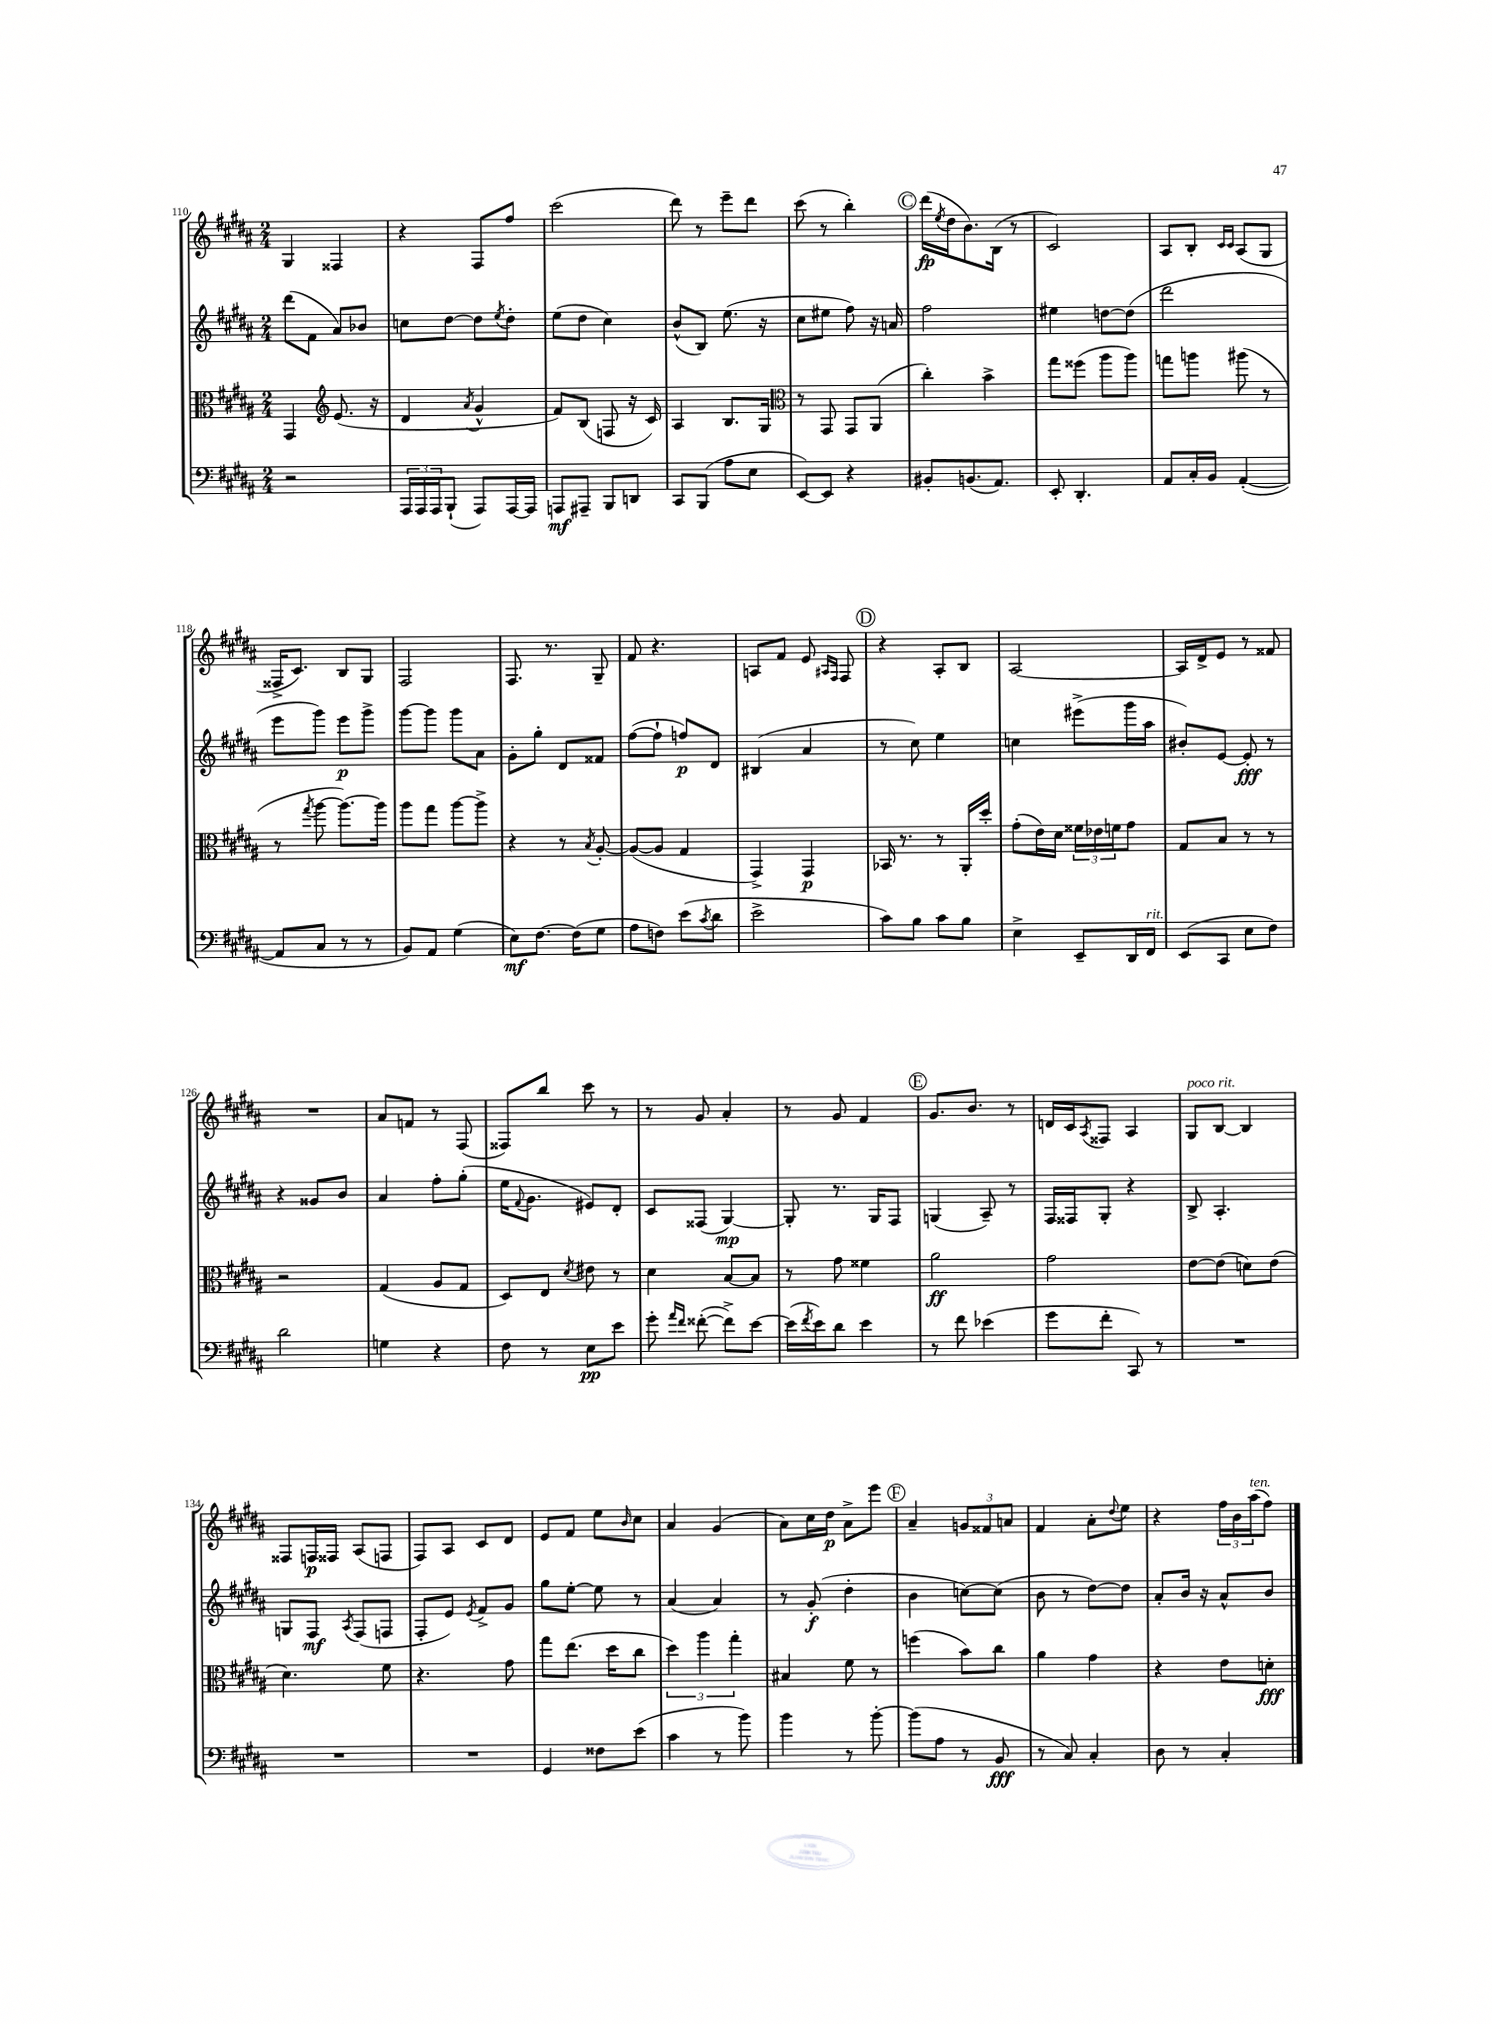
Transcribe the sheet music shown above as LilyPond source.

<<
\new StaffGroup <<
\new Staff = "s0" {
    \clef treble \key b \major \numericTimeSignature \time 2/4
    gis4 fisis4 |
    r4 fis8 fis''8 |
    cis'''2( |
    dis'''8) r8 e'''8-- dis'''8 |
    cis'''8( r8 b''4-.) |
    \mark \markup { \circle "C" } dis'''16\fp( \acciaccatura { e''8 } dis''16 b'8.) b16( r8 |
    cis'2) |
    ais8 b8-. \grace { cis'16 cis'16 } ais8( gis8 |
    fisis16-> cis'8.) b8 gis8 |
    fis2 |
    fis8. r8. gis8-- |
    fis'8 r4. |
    a8 fis'8 e'8 \grace { ais16 fis16 } fis8 |
    \mark \markup { \circle "D" } r4 ais8-. b8 |
    ais2~ |
    ais16 dis'16-> e'8 r8 fisis'8 |
    R2 |
    ais'8 f'8 r8 fis8( |
    fisis8) b''8 cis'''8 r8 |
    r8 gis'8 ais'4-. |
    r8 gis'8 fis'4 |
    \mark \markup { \circle "E" } gis'8. b'8. r8 |
    d'16 cis'16 \acciaccatura { ais8 } fisis8 ais4 |
    gis8^\markup { \italic "poco rit." } b8~ b4 |
    fisis8 f16\p fisis16 ais8( f8 |
    fis8) ais8 cis'8 dis'8 |
    e'8 fis'8 e''8 \grace { b'16 } cis''8 |
    ais'4 gis'4( |
    ais'8) cis''16 dis''16\p ais'8-> e'''8 |
    \mark \markup { \circle "F" } ais'4-- \tuplet 3/2 { g'8 fisis'8 a'8 } |
    fis'4 ais'8-. \appoggiatura { dis''8 } e''8 |
    r4 \tuplet 3/2 { fis''16 b'16 ais''16^\markup { \italic "ten." }( } fis''8) \bar "|." |
}
\new Staff = "s1" {
    \clef treble \key b \major \numericTimeSignature \time 2/4
    dis'''8( fis'8 ais'8) bes'8 |
    c''8 dis''8~ dis''8 \acciaccatura { e''8 } dis''8-. |
    e''8( dis''8 cis''4) |
    b'8-^( b8) e''8.( r16 |
    cis''8 eis''8 fis''8) r16 a'16 |
    \mark \markup { \circle "C" } fis''2 |
    eis''4 d''8~ d''8( |
    dis'''2 |
    e'''8 gis'''8) e'''8\p gis'''8-> |
    gis'''8~ gis'''8 gis'''8 ais'8 |
    gis'8-. gis''8-. dis'8 fisis'8 |
    fis''8~( fis''8-! f''8\p) dis'8 |
    bis4( ais'4 |
    \mark \markup { \circle "D" } r8 cis''8) e''4 |
    c''4 eis'''8->( gis'''16 ais''16 |
    bis'8-.) e'8~ e'8-.\fff r8 |
    r4 gisis'8 b'8 |
    ais'4 fis''8-. gis''8-.( |
    e''16 \appoggiatura { fis'8 } gis'8. eis'8) dis'8-. |
    cis'8 fisis8( gis4~\mp) |
    gis8-. r8. gis16 fis8 |
    \mark \markup { \circle "E" } g4( ais8--) r8 |
    fis16 fisis16 gis8-. r4 |
    b8-> ais4.-. |
    g8 fis8\mf \acciaccatura { ais8 } fis8( f8 |
    fis8-. e'8) \acciaccatura { e'8 } fis'8-> gis'8 |
    gis''8 e''8~-. e''8 r8 |
    ais'4( ais'4) |
    r8 gis'8-.\f( dis''4-. |
    \mark \markup { \circle "F" } b'4 c''8~) c''8( |
    b'8 r8 dis''8~) dis''8 |
    ais'8-. b'16 r16 ais'8-^ b'8 \bar "|." |
}
\new Staff = "s2" {
    \clef alto \key b \major \numericTimeSignature \time 2/4
    gis,4 \clef treble e'8.( r16 |
    dis'4 \acciaccatura { ais'8 } gis'4-^ |
    fis'8) b8( f8 r16 cis'16) |
    ais4 b8. gis16 |
    \clef alto r8 gis,8 gis,8 ais,8( |
    \mark \markup { \circle "C" } cis''4-.) b'4-> |
    gis''8 fisis''8( ais''8 ais''8) |
    g''8 a''8 ais''8( r8 |
    r8 \acciaccatura { gis''8 } ais''8~ ais''8.~) ais''16 |
    ais''8 gis''8 ais''8~ ais''8-> |
    r4 r8 \acciaccatura { b8 } ais8~-. |
    ais8~( ais8 gis4 |
    gis,4->) gis,4\p |
    \mark \markup { \circle "D" } bes,16 r8. r8 ais,16-. dis''16-. |
    gis'8-.( e'16) dis'16 \tuplet 3/2 { fisis'16 ees'16 f'16 } gis'8 |
    gis8 b8 r8 r8 |
    r2 |
    gis4( ais8 gis8 |
    dis8) e8 \acciaccatura { dis'8 } eis'8 r8 |
    dis'4 b8~ b8 |
    r8 gis'8 fisis'4 |
    \mark \markup { \circle "E" } ais'2\ff |
    gis'2 |
    e'8~ e'8( d'8) e'8( |
    dis'4.) fis'8 |
    r4. gis'8 |
    gis''8 e''8.( dis''16 cis''8 |
    \tuplet 3/2 { dis''4) ais''4 gis''4-. } |
    bis4 fis'8 r8 |
    \mark \markup { \circle "F" } f''4( b'8) cis''8 |
    ais'4 gis'4 |
    r4 e'8 d'8-.\fff \bar "|." |
}
\new Staff = "s3" {
    \clef bass \key b \major \numericTimeSignature \time 2/4
    r2 |
    \tuplet 3/2 { ais,,16 ais,,16 ais,,16 } b,,8-!( ais,,8) ais,,16~ ais,,16 |
    a,,8\mf ais,,8-- b,,8 d,8 |
    cis,8 b,,8( ais8 e8 |
    e,8~) e,8 r4 |
    \mark \markup { \circle "C" } bis,8-. b,8.( ais,8.) |
    e,8-. dis,4.-. |
    ais,8 cis16-. b,16 ais,4~-.( |
    ais,8 cis8 r8 r8 |
    b,8) ais,8 gis4( |
    e8\mf) fis8.~ fis16( gis8 |
    ais8 f8) e'8( \acciaccatura { cis'8 } dis'8 |
    e'2-> |
    \mark \markup { \circle "D" } cis'8) b8 cis'8 b8 |
    e4-> e,8-- dis,16 fis,16^\markup { \italic "rit." } |
    e,8( cis,8 e8 fis8) |
    dis'2 |
    g4 r4 |
    fis8 r8 e8\pp e'8 |
    gis'8-. \grace { ais'16 fis'16 } fisis'8~-.( fisis'8->) e'8~ |
    e'16( \acciaccatura { fis'8 } e'16) dis'8 e'4 |
    \mark \markup { \circle "E" } r8 fis'8 ees'4( |
    gis'8 fis'8-. cis,8) r8 |
    R2 |
    R2 |
    R2 |
    gis,4 fisis8 e'8( |
    cis'4 r8 b'8) |
    b'4 r8 b'8~-. |
    \mark \markup { \circle "F" } b'8( ais8 r8 b,8\fff |
    r8 cis8) cis4-. |
    dis8 r8 cis4-. \bar "|." |
}
>>
>>
\layout { \context { \Score currentBarNumber = #110 } }
